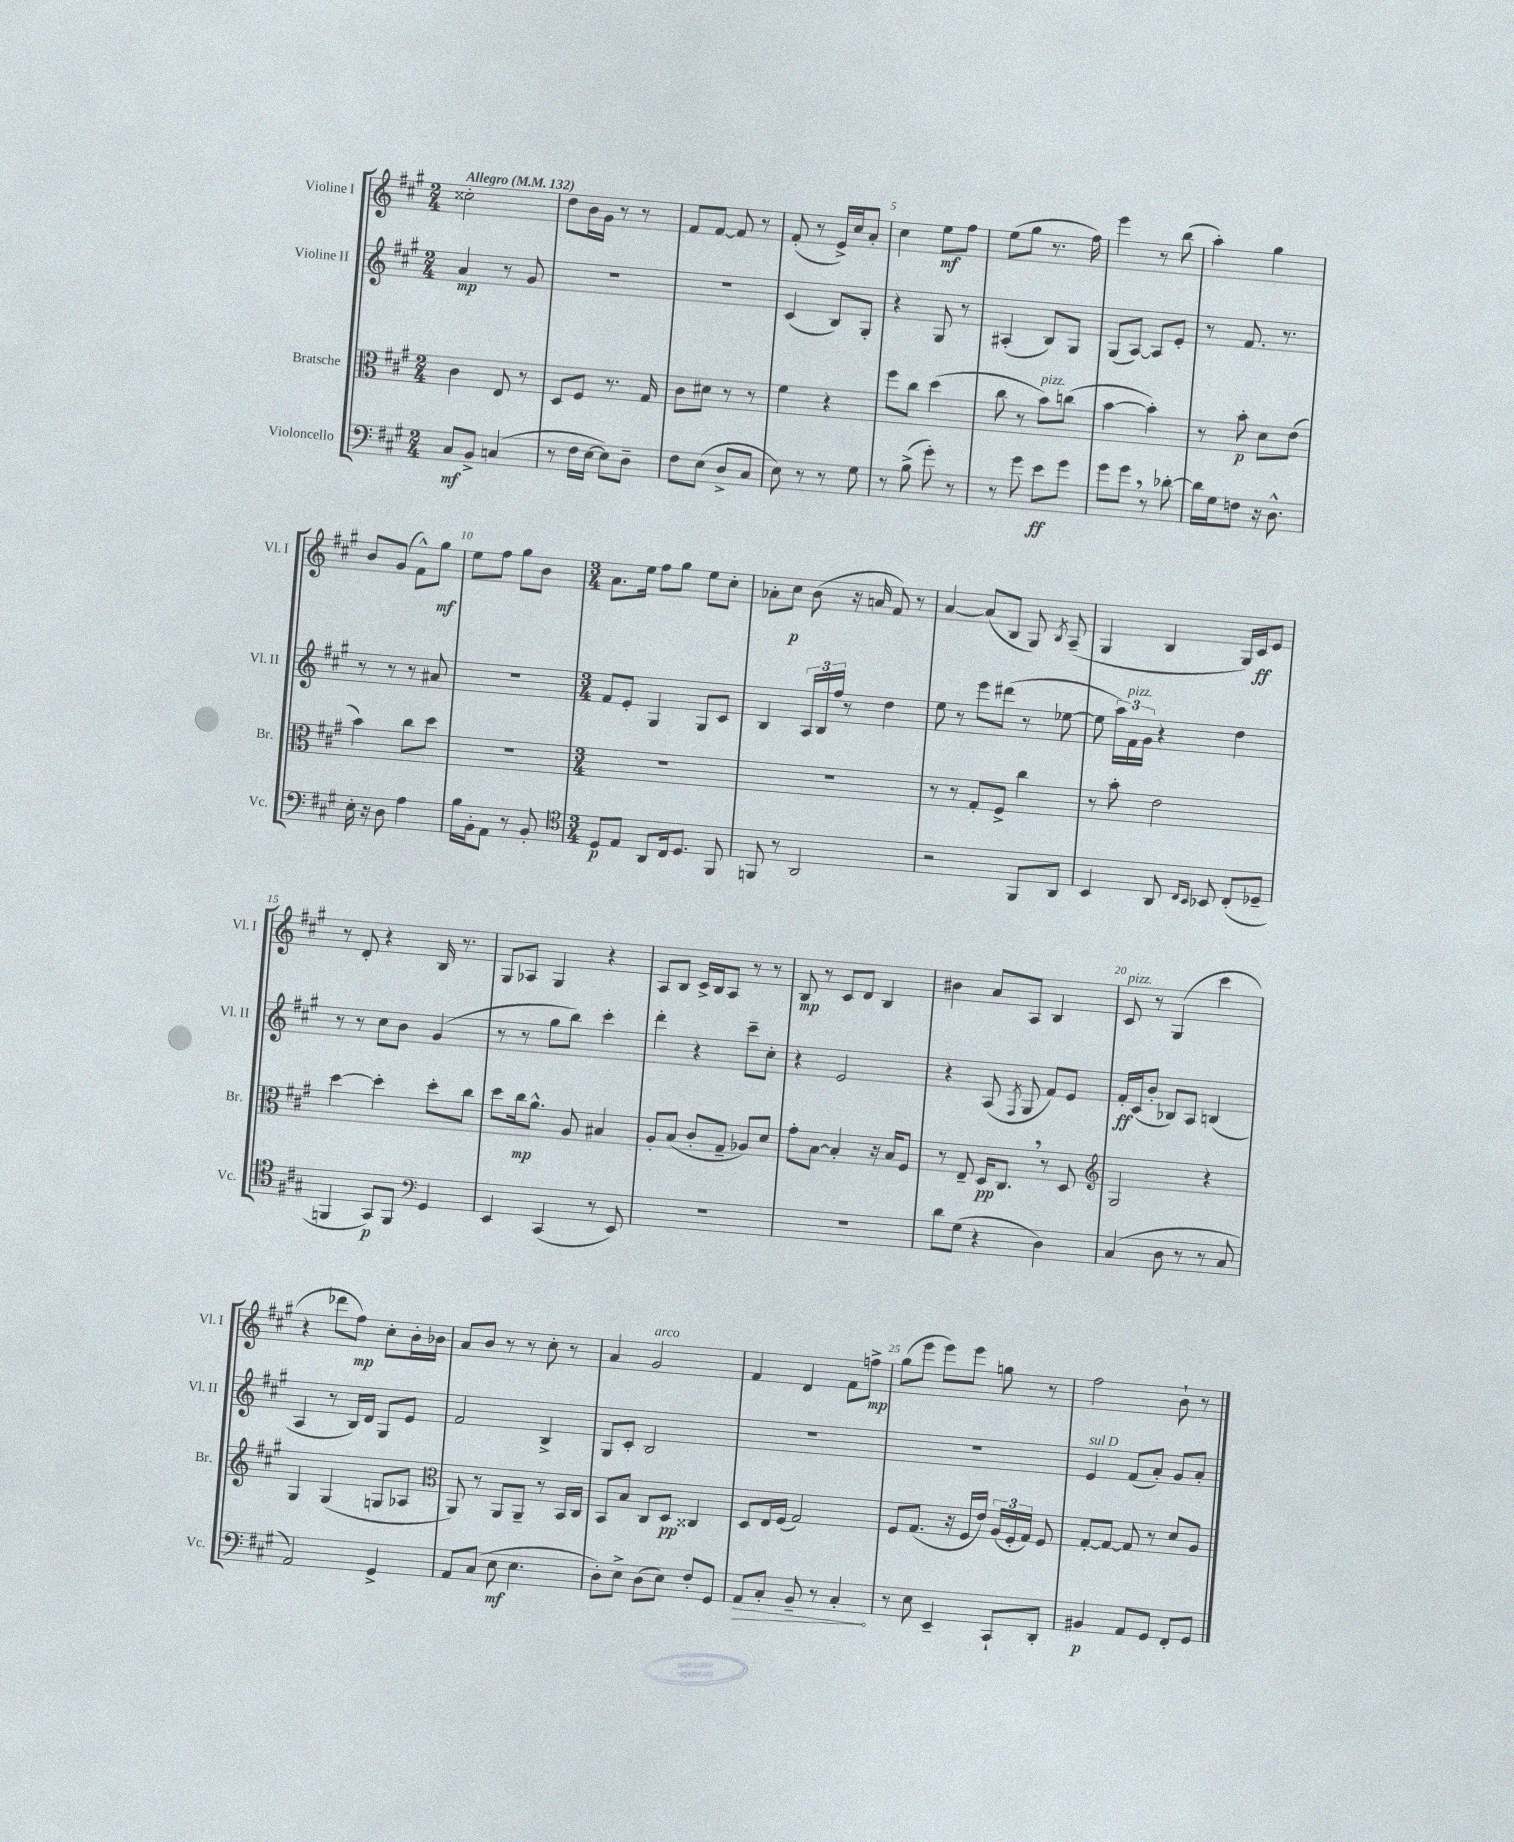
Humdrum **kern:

**kern	**kern	**kern	**kern
*staff4	*staff3	*staff2	*staff1
*clefF4	*clefC3	*clefG2	*clefG2
*k[f#c#g#]	*k[f#c#g#]	*k[f#c#g#]	*k[f#c#g#]
*M2/4	*M2/4	*M2/4	*M2/4
*MM132	*MM132	*MM132	*MM132
8C#	4c#	4a	2cc##'
8BB^	.	.	.
(4C	8E	8r	.
.	8r	8g#	.
=	=	=	=
8r	8D	2r	8dd
16F#	8F#	.	16b
[16E	.	.	16g#
8E])	8.r	.	8r
8D~	.	.	8r
.	16G#	.	.
=	=	=	=
8F#	8c#	2r	8f#
(8E	8d#	.	[8f#
8D^	8r	.	8f#]
8C#	8r	.	8r
=	=	=	=
8E)	4f#	(4c#	(8f#'
8r	.	.	8r
8r	4r	8B)	16e^)
.	.	.	16cc#
8G#	.	8G#'	8a'
=	=	=	=
8r	8ff#	4r	4cc#
(8B^	8cc#	.	.
8g#')	(4dd	8G#	8ee
8r	.	8r	8ff#
=	=	=	=
8r	8cc#	(4A#'	(8ee
8g#	8r	.	8gg#
8e	8b)	8B)	8.r
8g#	(8cc	8G#	.
.	.	.	16ff#)
=	=	=	=
8g#	[4b	(8G#	4eee
8g#	.	[8A)	.
8r	4b'])	8A]	8r
[8d-'	.	8e'	(8bb
=	=	=	=
16d-]	8r	8r	4aa')
16G#	.	.	.
8F	8b'	8.f#	.
16r	8d	.	4gg#
8.D^^	.	8.r	.
.	(8e	.	.
=	=	=	=
16E'	4b)	8r	8b
16r	.	.	.
8D	.	8r	(8g#
4A	8cc#	8r	8f#^^)
.	8dd	8a#	8gg#
=	=	=	=
16B	2r	2r	8ee
16BB'	.	.	.
8AA	.	.	8ff#
8r	.	.	8gg#
8BB'	.	.	8b
=	=	=	=
*clefC4	*	*	*
*M3/4	*M3/4	*M3/4	*M3/4
8D	2.r	8f#	8.a
8E	.	8e'	.
.	.	.	16ee
8AA	.	4G#	8ff#
16C#	.	.	8gg#
8.D	.	.	.
.	.	8G#	8ee
8FF#	.	8c#	8cc#'
=	=	=	=
8FF	2.r	4B	8a-'
8r	.	.	8cc#
2AA	.	24A	(8b
.	.	24B	.
.	.	24ff#	.
.	.	8r	16r
.	.	.	16a
.	.	4dd	8f#)
.	.	.	8r
=	=	=	=
2r	8r	8ee	[4a
.	8r	8r	.
.	8G#'	8eee	(8a]
.	8F#^	(8ddd#	8B
8FF#	4cc#	8r	8G#)
.	.	.	8qB
8AA	.	[8ee-	(8A~
=	=	=	=
4BB	8r	8ee-]	4G#
.	8b'	24aa)	.
.	.	24f#	.
.	.	24g#	.
8AA	2e	4r	4B
16qqC#	.	.	.
16qqBB	.	.	.
8BB-	.	.	.
(8C#'	.	4dd	16G#)
.	.	.	16c#
8D-~	.	.	8e
=	=	=	=
4FF	[4dd	8r	8r
.	.	8r	8d'
8GG#)	4dd']	8cc#	4r
8FF	.	8b	.
*clefF4	*	*	*
4GG#	8dd'	(4g#	16B
.	.	.	8.r
.	8cc#	.	.
=	=	=	=
4EE	8dd	8r	8G#
.	16cc#	8r	8A-
.	8.a^^	.	.
(4CC#	.	8gg#	4G#
.	8A	8bb)	.
8r	4B#	4ccc#'	4r
8EE)	.	.	.
=	=	=	=
2.r	8A'	4ddd'	8A
.	(8B	.	8B
.	8c#'	4r	16c#^
.	.	.	16B
.	8G#~	.	8A
.	8A-)	8ccc#~	8r
.	8d	8cc#'	8r
=	=	=	=
2.r	8g#'	4r	8B
.	[8B	.	8r
.	4B']	2e	8c#
.	.	.	8d
.	16r	.	4B
.	16B	.	.
.	8F#	.	.
=	=	=	=
8d	8r	4r	4b#
(8G#	8E~	.	.
4r	16D	(8A	8a
.	8.C#	.	.
.	.	8qF#	.
.	.	8G#	8A
4D)	8r	8f#)	4B
.	8D	8e	.
=	=	=	=
*	*clefG2	*	*
(4C#	2G#	16f#'	8c#
.	.	(16c#	.
.	.	8b'	8r
8D	.	8B-)	(4G#
8r	.	8A	.
8r	4r	(4B	4ccc#
8C#	.	.	.
=	=	=	=
2AA)	4G#	4A	4r
.	(4G#	8r	8ddd-
.	.	16B)	8ff#)
.	.	16d	.
4GG#^	8G	8G#	8cc#'
.	8A-	8e	16b'
.	.	.	16b-
=	=	=	=
*	*clefC3	*	*
8AA	8AA)	2f#	8a
(8C#	8r	.	8b
8E	8AA	.	8r
4.E	8AA~	.	8r
.	8r	4B^	8cc#'
.	16BB	.	8r
.	16C#	.	.
=	=	=	=
8D')	8BB	8G#	4a
8E^	8B	8c#'	.
(8D	8C#	2B	2g#
8E)	8D	.	.
8F#'	4C##	.	.
8GG#	.	.	.
=	=	=	=
8AA	8D	2.r	4f#
8C#'	16E	.	.
.	(16F#	.	.
8BB~	2G#)	.	4d
8r	.	.	.
4C#'	.	.	8f#
.	.	.	8ff^
=	=	=	=
8r	8F#	2.r	(8gg#
8E	(8.G#	.	8eee
4EE~	.	.	8eee)
.	16r	.	.
.	16F#	.	8eee
.	16e)	.	.
8CC#`	(24A	.	8gg
.	24F#'	.	.
.	24G#)	.	.
8DD'	8F#	.	8r
=	=	=	=
4BB#	[8G#'	4e	2ff#
.	8G#_	.	.
8AA	8G#]	(8f#	.
8GG#	8r	8a')	.
8FF#'	8d	8g#	8b`
8GG#	8A	8a'	8r
==	==	==	==
*-	*-	*-	*-
